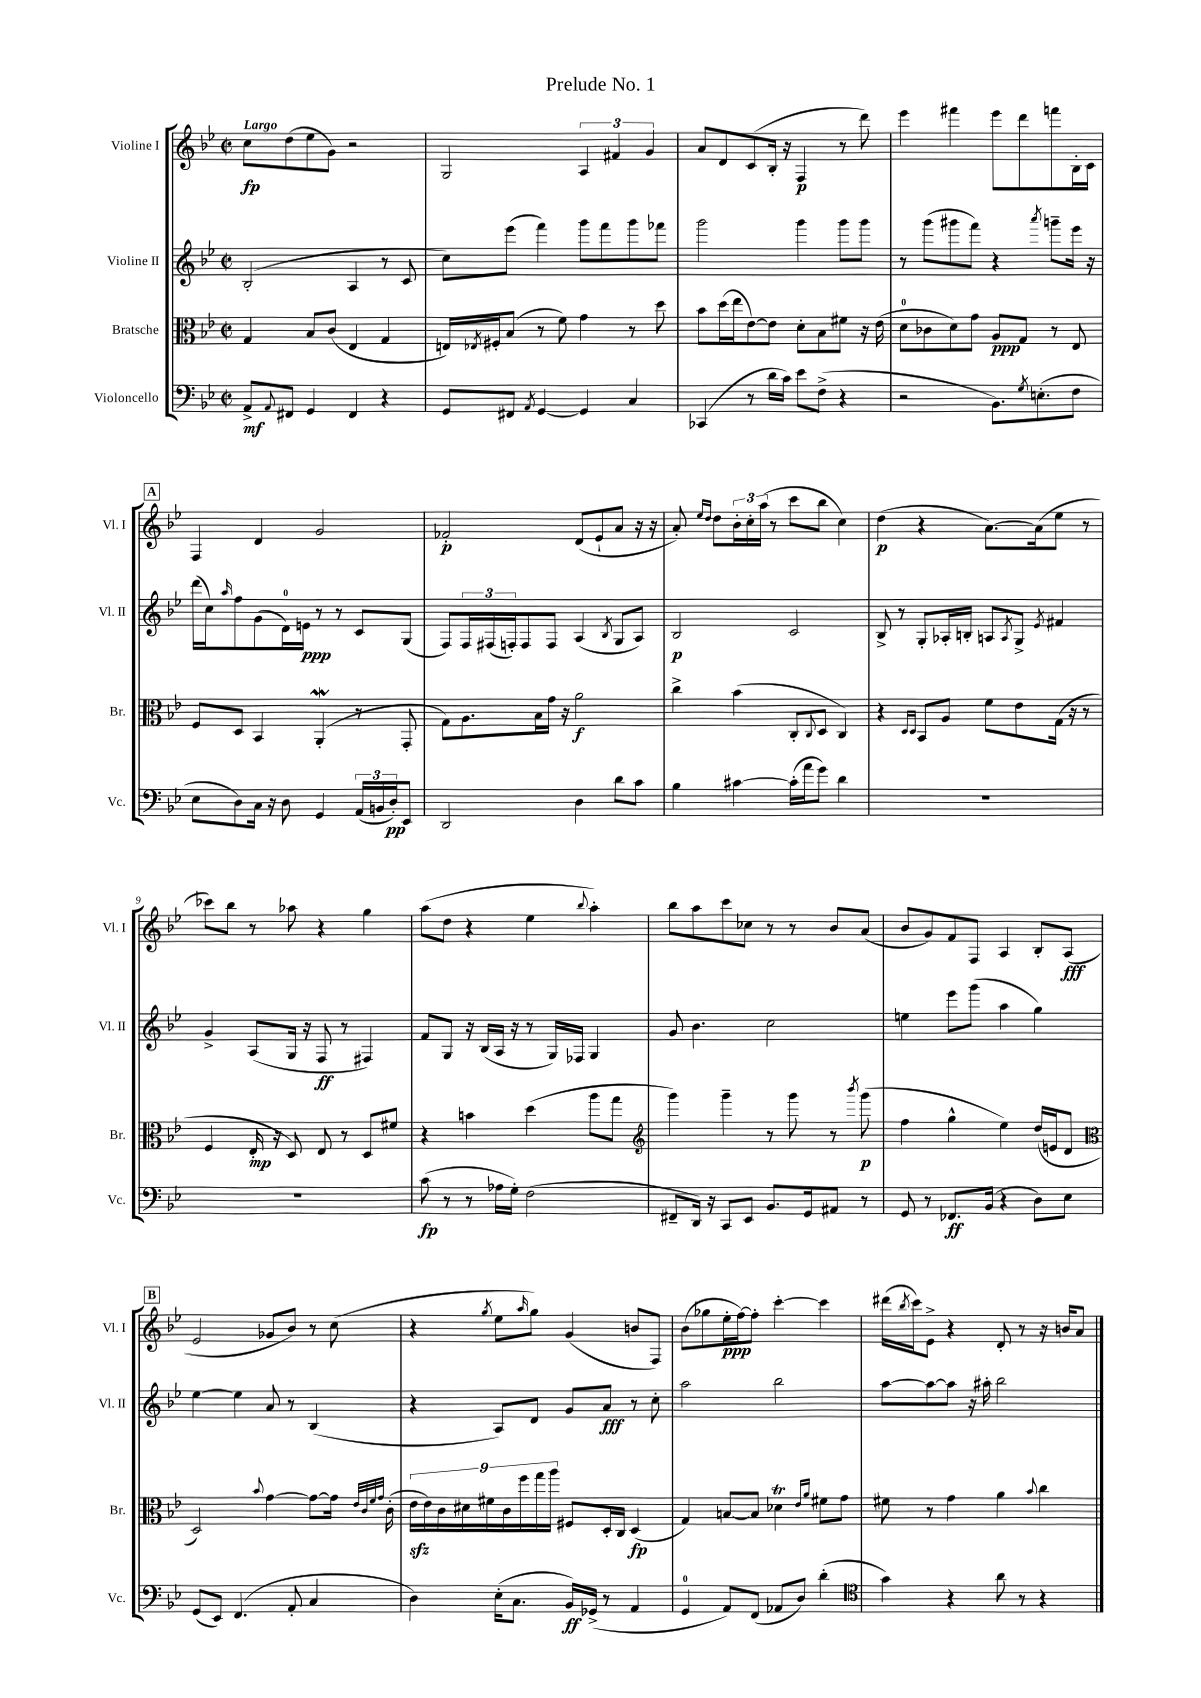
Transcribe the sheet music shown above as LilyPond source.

\header { title = "Prelude No. 1" }
<<
\new StaffGroup <<
\new Staff = "s0" \with { instrumentName = "Violine I" shortInstrumentName = "Vl. I" } {
    \clef treble \key bes \major \defaultTimeSignature \time 2/2 \tempo "Largo"
    c''8\fp d''8( ees''8 g'8) r2 |
    g2 \tuplet 3/2 { a4 fis'4 g'4 } |
    a'8 d'8 c'8( bes16-. r16 f4\p r8 d'''8) |
    ees'''4 fis'''4 ees'''8 d'''8 f'''8 bes16-. c'16 |
    \mark \markup { \box "A" } f4 d'4 g'2 |
    fes'2-.\p d'8( ees'8-! a'8 r16 r16 |
    a'8-.) \grace { ees''16 d''16 } d''8 \tuplet 3/2 { bes'16-. c''16-. a''16( } r8 c'''8 bes''8 c''4) |
    d''4\p( r4 a'8.~) a'16( ees''8 r8 |
    ces'''8) bes''8 r8 aes''8 r4 g''4 |
    a''8( d''8 r4 ees''4 \appoggiatura { bes''8 } a''4-.) |
    bes''8 a''8 c'''8 ces''8 r8 r8 bes'8 a'8( |
    bes'8 g'8) f'8 f8 a4 bes8-. a8\fff( |
    \mark \markup { \box "B" } ees'2 ges'8 bes'8) r8 c''8( |
    r4 \acciaccatura { g''8 } ees''8 \grace { a''16 } g''8) g'4( b'8 f8) |
    bes'8( ges''8 ees''16-.\ppp f''16~) f''8-. c'''4~-. c'''4 |
    dis'''16( \acciaccatura { bes''8 } c'''16) ees'8-> r4 d'8-. r8 r16 b'16 a'8 \bar "|." |
}
\new Staff = "s1" \with { instrumentName = "Violine II" shortInstrumentName = "Vl. II" } {
    \clef treble \key bes \major \defaultTimeSignature \time 2/2
    bes2-.( a4 r8 c'8 |
    c''8) ees'''8( f'''4) g'''8 f'''8 g'''8 fes'''8 |
    g'''2 g'''4 g'''8 g'''8 |
    r8 g'''8( gis'''8 f'''8) r4 \acciaccatura { a'''8 } g'''8-- ees'''16 r16 |
    \mark \markup { \box "A" } d'''16( c''16) \grace { a''16 } f''8 g'8( d'16-0) e'16\ppp r8 r8 c'8 g8( |
    f8) \tuplet 3/2 { f16 fis16( f16-.) } f8 f8 a4( \acciaccatura { bes8 } g8 a8) |
    bes2\p c'2 |
    bes8-> r8 g8-. aes16-. b16-. a8 \acciaccatura { a8 } g8-> \acciaccatura { ees'8 } fis'4 |
    g'4-> a8( g16 r16 f8\ff r8 fis4) |
    f'8 g8 r16 bes16( a16 r16 r8 g16) fes16 g4 |
    g'8 bes'4. c''2 |
    e''4 ees'''8 g'''8( a''4 g''4) |
    \mark \markup { \box "B" } ees''4~ ees''4 a'8 r8 bes4( |
    r4 a8) d'8 g'8 a'8\fff r8 c''8-. |
    a''2 bes''2 |
    a''8~ a''8~ a''8 r16 ais''16-. bes''2 \bar "|." |
}
\new Staff = "s2" \with { instrumentName = "Bratsche" shortInstrumentName = "Br." } {
    \clef alto \key bes \major \defaultTimeSignature \time 2/2
    g4 bes8 c'8( ees4 g4 |
    e16) \acciaccatura { ees8 } fis16-. bes8( r8 f'8) g'4 r8 d''8 |
    bes'8 d''16( ees''16 ees'8~) ees'8 d'8-. bes8 fis'8 r16 ees'16( |
    d'8-0 ces'8 d'8) g'8 a8\ppp g8 r8 ees8 |
    \mark \markup { \box "A" } f8 d8 bes,4 a,4-.\mordent( r8 g,8-. |
    g8) a8. bes16 g'16 r16 a'2\f |
    c''4-> bes'4( c8-. \appoggiatura { c8 } d8 c4) |
    r4 \grace { d16 d16 } bes,8 a8 f'8 ees'8 g16( r16 r8 |
    f4 ees16-.\mp r16 d8) ees8 r8 d8 fis'8 |
    r4 b'4 d''4( a''8 g''8 |
    \clef treble g'''4) g'''4-- r8 g'''8 r8 \acciaccatura { bes'''8 } g'''8\p( |
    f''4 g''4-^ ees''4) d''16( e'16 d'8 |
    \mark \markup { \box "B" } \clef alto d2) \appoggiatura { bes'8 } g'4~ g'8~ g'16 \grace { ees'32 c'32 f'32 g'32 } c'16-.( |
    \tuplet 9/8 { ees'16\sfz ees'16) c'16 dis'16 fis'16 c'16 f''16 g''16 a''16 } fis8 d16-. c16 d4\fp( |
    g4) b8~ b8 des'4\trill \grace { ees'16 a'16 } fis'8 g'8 |
    fis'8 r8 g'4 a'4 \appoggiatura { bes'8 } c''4 \bar "|." |
}
\new Staff = "s3" \with { instrumentName = "Violoncello" shortInstrumentName = "Vc." } {
    \clef bass \key bes \major \defaultTimeSignature \time 2/2
    a,8->\mf \appoggiatura { a,8 } fis,8 g,4 fis,4 r4 |
    g,8 fis,8 \acciaccatura { a,8 } g,4~ g,4 c4 |
    ces,4( r8 d'16 c'16) ees'8 f8->( r4 |
    r2 bes,8.) \acciaccatura { g8 } e8.-.( f8 |
    \mark \markup { \box "A" } ees8 d8) c16 r16 d8 g,4 \tuplet 3/2 { a,16( b,16 d16-.\pp) } ees,8 |
    d,2 d4 d'8 c'8 |
    bes4 cis'4~ cis'16-.( a'16 g'8) d'4 |
    R1 |
    R1 |
    c'8\fp( r8 r8 aes16 g16-.) f2( |
    fis,8-- d,16) r16 c,8 ees,8 bes,8. g,16 ais,8 r8 |
    g,8 r8 fes,8.\ff bes,16( r4 d8) ees8 |
    \mark \markup { \box "B" } g,8( ees,8) f,4.( a,8-. c4 |
    d4) ees16-.( c8. bes,16\ff) ges,16->( r8 a,4 |
    g,4-0 a,8) f,8( aes,8 d8) d'4-.( |
    \clef tenor g'4) r4 a'8 r8 r4 \bar "|." |
}
>>
>>
